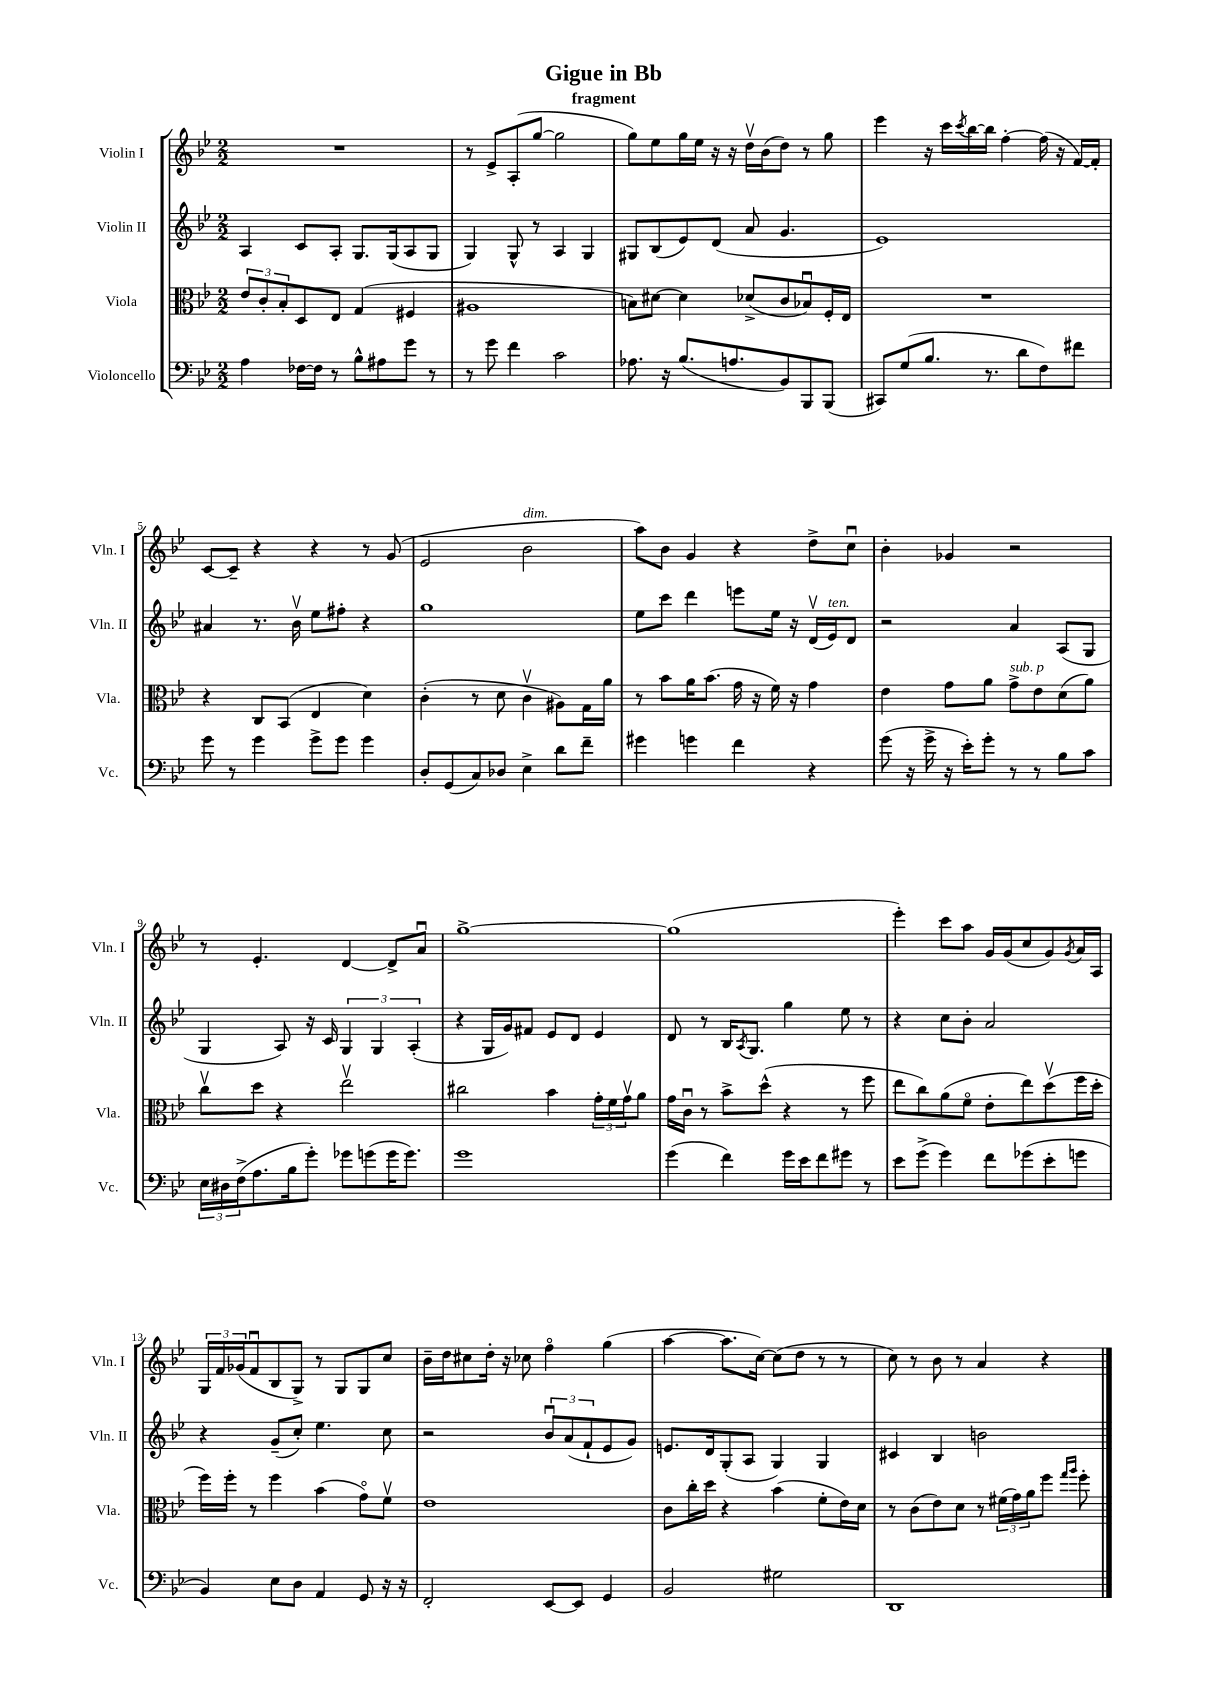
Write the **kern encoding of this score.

**kern	**kern	**kern	**kern
*part4	*part3	*part2	*part1
*staff4	*staff3	*staff2	*staff1
*I"Violoncello	*I"Viola	*I"Violin II	*I"Violin I
*I'Vc.	*I'Vla.	*I'Vln. II	*I'Vln. I
*clefF4	*clefC3	*clefG2	*clefG2
*k[b-e-]	*k[b-e-]	*k[b-e-]	*k[b-e-]
*M2/2	*M2/2	*M2/2	*M2/2
=1	=1	=1	=1
4A\	12e-/L	4A/	1r
.	12c'/	.	.
.	12B-'/	.	.
[16F-X\LL	8D/	8c/L	.
16F-\JJ]	.	.	.
8r	8E-/J	8A'/J	.
8B-^^\L	(4G/	8.G/L	.
8A#X\	.	.	.
.	.	(16G/k	.
8g\J	4F#X/	8A/	.
8r	.	8G/J	.
=2	=2	=2	=2
8r	1A#X	4G/)	8r
8g\	.	.	8e-^/L
4f\	.	8G^^/	(8A'/
.	.	8r	[8gg/J
2c\	.	4A/	2gg\]
.	.	4G/	.
=3	=3	=3	=3
8.A-X\	8Bn\L)	8G#X/L	8gg\L)
.	[8d#X\J	(8B-/	8ee-\
16r	.	.	.
(8.B-/L	4d#\]	8e-/)	16gg\L
.	.	.	16ee-\JJ
.	.	(8d/J	16r
8.An/	.	.	16r
.	(8d-X^/L	8a/	16ddv\LL
.	.	.	(16b-\J
8BB-/)	8c/	4.g/	8dd\J)
8BBB-/	8B-Xu/)	.	8r
(8BBB-/J	16F'/L	.	8gg\
.	16E-/JJ	.	.
=4	=4	=4	=4
8CC#X/L)	1r	1e-)	4eee-\
(8G/	.	.	.
8.B-/J	.	.	16r
.	.	.	16ccc\LL
.	.	.	8qccc/
.	.	.	[16bb-\
8.r	.	.	16bb-\JJ]
.	.	.	[4ff'\
8d\L	.	.	.
8F\)	.	.	(16ff\]
.	.	.	16r
8f#X\J	.	.	[16f/LL)
.	.	.	16f'/JJ]
!!LO:LB:g=z
=5	=5	=5	=5
8g\	4r	4a#X/	[8c/L
8r	.	.	8c~/J]
4g\	8C/L	8.r	4r
.	(8BB-/J	.	.
.	.	16b-v\	.
8g^\L	4E-/	8ee-\L	4r
8g\J	.	8ff#X'\J	.
4g\	4d\)	4r	8r
.	.	.	(8g/
=6	=6	=6	=6
8D'/L	(4c'\	1gg	2e-/
(8GG/	.	.	.
8C/)	8r	.	.
8D-X/J	8d\	.	.
!	!	!	!LO:TX:a:i:t=dim.
4E-^\	4cv\	.	2b-\
8d\L	8A#X\L)	.	.
8f~\J	16G\L	.	.
.	16a\JJ	.	.
=7	=7	=7	=7
4g#X\	8r	8ee-\L	8aa\L)
.	8b-\L	8ccc\J	8b-\J
4gn\	16a\K	4ddd\	4g/
.	(8.b-\J	.	.
4f\	16g\	8eeen\L	4r
.	16r	.	.
.	16f\)	16ee-\Jk	.
.	16r	16r	.
4r	4g\	(16dv/LL	8dd^\L
!	!	!LO:TX:a:i:t=ten.	!
.	.	16e-/J)	.
.	.	8d/J	8ccu\J
=8	=8	=8	=8
(8g\	4e-\	2r	4b-'\
16r	.	.	.
16g^\	.	.	.
16r	8g\L	.	4g-X/
16e-'\KL)	.	.	.
8g'\J	8a\J	.	.
!	!LO:TX:a:i:t=sub. p	!	!
8r	8g^\L	4a/	2r
8r	8e-\	.	.
8B-\L	(8d\	(8A/L	.
8c\J	8a\J)	8G/J	.
!!LO:LB:g=z
=9	=9	=9	=9
24E-\LL	8ccv\L	4G/	8r
24D#X\	.	.	.
(24F^\J	.	.	.
8.A\	8dd\J	.	4.e-'/
.	4r	8A/)	.
16B-\k	.	.	.
8g'\J)	.	16r	.
.	.	16c/	.
8g-X\L	2ee-v\	6G/	[4d/
(8gn\	.	.	.
.	.	6G/	.
16g\K	.	.	8d^/L]
8.g\J)	.	.	.
.	.	(6A'/	.
.	.	.	8au/J
=10	=10	=10	=10
1g	2cc#X\	4r	[1gg^
.	.	16G/LL	.
.	.	16g/J)	.
.	.	8f#X/J	.
.	4b-\	8e-/L	.
.	.	8d/J	.
.	24g'\LL	4e-/	.
.	24f\	.	.
.	24gv\J	.	.
.	8a\J	.	.
=11	=11	=11	=11
(4g\	16g\LL	8d/	(1gg]
.	16cu\JJ	.	.
.	8r	8r	.
4f\)	8b-^\L	16B-/KL	.
.	.	8qA/	.
.	.	8.G/J	.
.	(8dd^^\J	.	.
16g\LL	4r	4gg\	.
16e-\J	.	.	.
8f\	.	.	.
8g#X\J	8r	8ee-\	.
8r	8ff\	8r	.
=12	=12	=12	=12
8e-\L	8ee-\L	4r	4eee-'\)
(8g^\J	8cc\)	.	.
4g\)	(8a\	8cc\L	8ccc\L
.	8f\J	8b-'\J	8aa\J
8f\L	8e-'\L	2a/	16g/LL
.	.	.	(16g/J
(8g-X\	8ee-\)	.	8cc/
8e-'\	(8ddv\	.	8g/)
.	.	.	8qg/
8gn\J	16ff\L	.	16a/L
.	16dd'\JJ	.	16A/JJ
!!LO:LB:g=z
=13	=13	=13	=13
4BB-/)	16ff\LL)	4r	24G/LL
.	.	.	24f/
.	16ff'\JJ	.	.
.	.	.	(24g-X/J
.	8r	.	8fu/
8E-\L	4ff\	(8g~/L	8B-/
8D\J	.	8cc'/J)	8G^/J)
4AA/	(4b-\	4.ee-\	8r
.	.	.	8G/L
8GG/	8g\L)	.	8G/
16r	8fv\J	8cc\	8cc/J
16r	.	.	.
=14	=14	=14	=14
2FF'/	1e-	2r	16b-~\LL
.	.	.	16dd\J
.	.	.	8cc#X\
.	.	.	16dd'\Jk
.	.	.	16r
.	.	.	8cc-X\
[8EE-/L	.	12b-u/L	4ff\
.	.	(12a/	.
8EE-/J]	.	.	.
.	.	12f`/	.
4GG/	.	8e-/	(4gg\
.	.	8g/J)	.
=15	=15	=15	=15
2BB-/	8c\L	8.en/L	[4aa\
.	16cc'\L	.	.
.	16dd\JJ	16d/k	.
.	4r	(8G'/	8.aa\L]
.	.	8A/J	.
.	.	.	[16cc\Jk)
2G#X\	(4b-\	4G/)	(8cc\L]
.	.	.	8dd\J
.	8f'\L	4G/	8r
.	16e-\L)	.	8r
.	16d\JJ	.	.
=16	=16	=16	=16
1DD	8r	4c#X/	8cc\)
.	(8c\L	.	8r
.	8e-\)	4B-/	8b-\
.	8d\J	.	8r
.	8r	2bn\	4a/
.	(24f#X\LL	.	.
.	24g\)	.	.
.	24a\J	.	.
.	8ff\J	.	4r
.	16qqgg/LL	.	.
.	16qqaa/JJ	.	.
.	8ff'\	.	.
==	==	==	==
*-	*-	*-	*-
